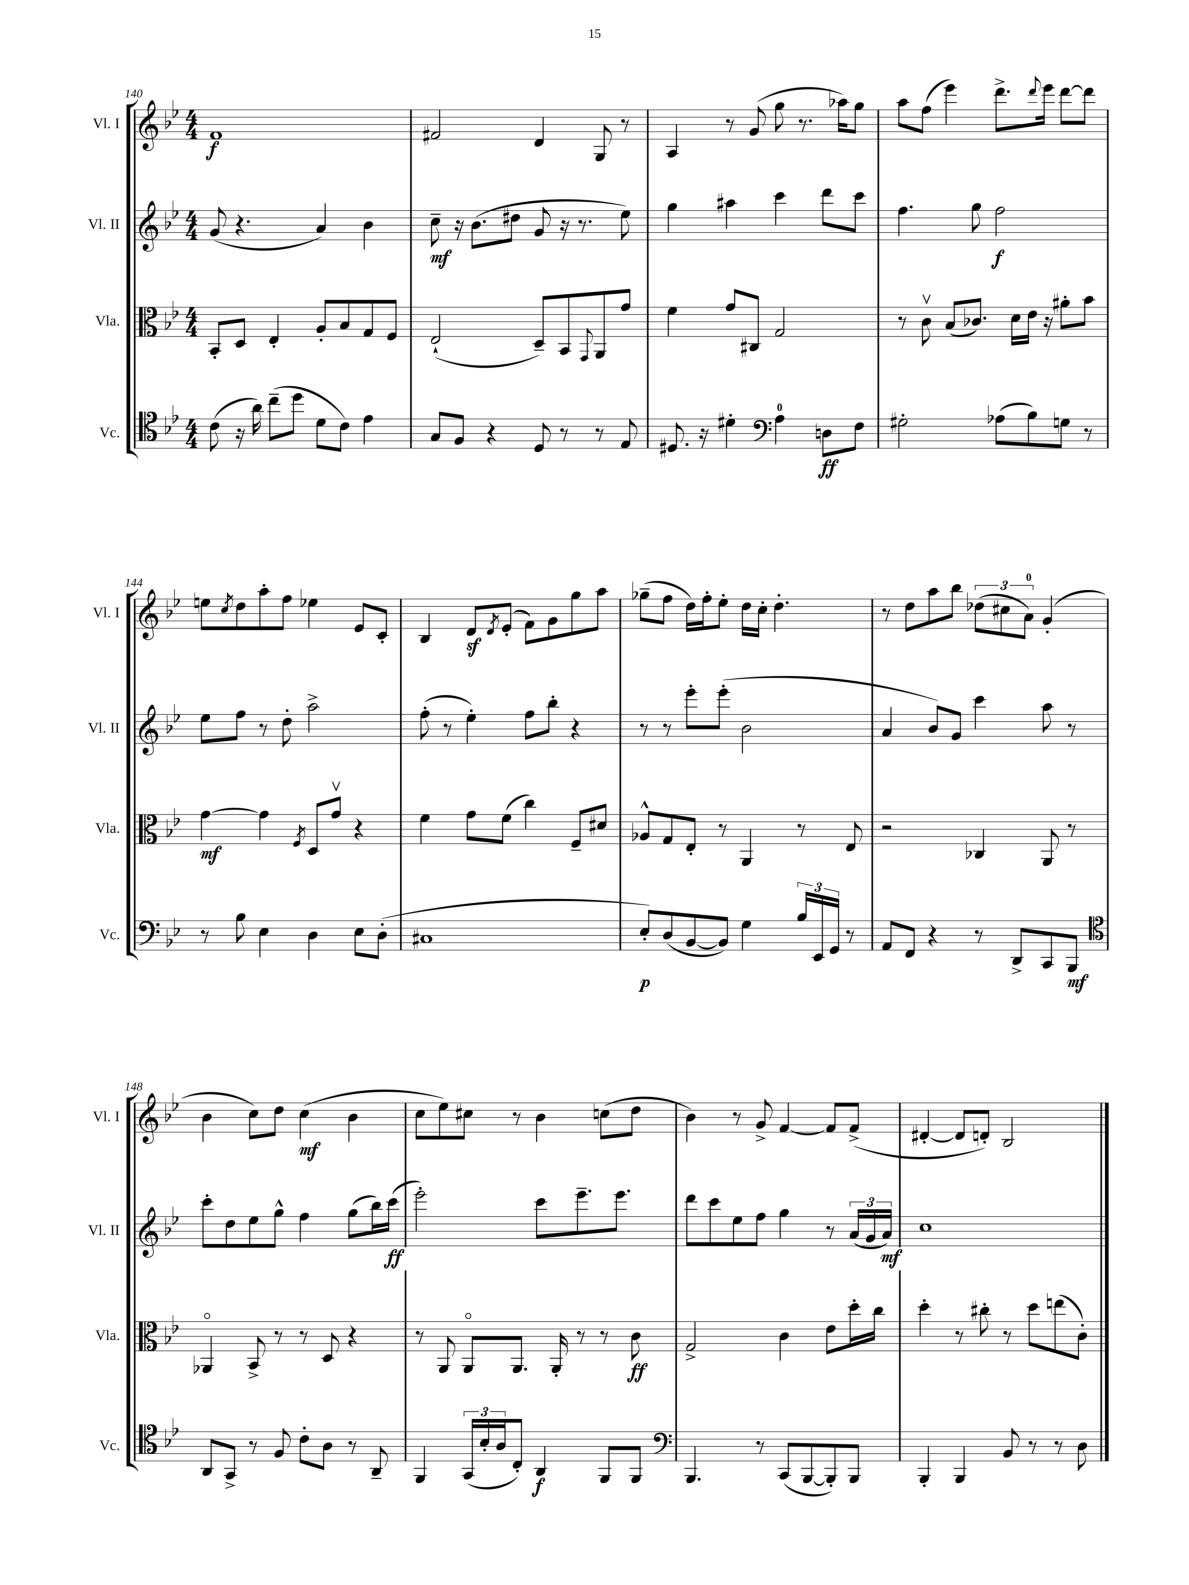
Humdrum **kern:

**kern	**kern	**kern	**kern
*staff4	*staff3	*staff2	*staff1
*clefC4	*clefC3	*clefG2	*clefG2
*k[b-e-]	*k[b-e-]	*k[b-e-]	*k[b-e-]
*M4/4	*M4/4	*M4/4	*M4/4
(8c	8BB-'	(8g	1f
16r	8D	4.r	.
16a)	.	.	.
(8cc~	4E-'	.	.
8dd	.	.	.
8d	8A'	4a)	.
8c)	8B-	.	.
4e-	8G	4b-	.
.	8F	.	.
=	=	=	=
8G	(2E-`	8cc~	2f#
8F	.	16r	.
.	.	(8.b-	.
4r	.	.	.
.	.	8dd#	.
8D	8D~)	8g	4d
8r	8BB-	16r	.
.	.	8.r	.
.	8qqGG	.	.
8r	8AA	.	8G
8E-	8g	8ee-)	8r
=	=	=	=
8.D#	4f	4gg	4A
16r	.	.	.
4d#'	8g	4aa#	8r
.	8C#	.	(8g
*clefF4	*	*	*
4A	2G	4ccc	8gg
.	.	.	8.r
8D	.	8ddd	.
.	.	.	16aa-)
8F	.	8ccc	8gg
=	=	=	=
2G#'	8r	4.ff	8aa
.	8cv	.	(8ff
.	(8B-	.	4eee-)
.	8.c-)	8gg	.
(8A-	.	2ff	8.ddd^
.	16d	.	.
8B-)	16e-	.	.
.	.	.	8qqddd
.	16r	.	16eee-
8G	8a#'	.	[8ddd
8r	8b-	.	8ddd]
=	=	=	=
8r	[4g	8ee-	8ee
.	.	.	8qcc
8B-	.	8ff	8dd
4E-	4g]	8r	8aa'
.	.	8dd'	8ff
.	8qF	.	.
4D	8D	2aa^	4ee-
.	8gv	.	.
8E-	4r	.	8e-
(8D'	.	.	8c'
=	=	=	=
1C#	4f	(8ff'	4B-
.	.	8r	.
.	8g	4ee-')	8d
.	.	.	8qd
.	(8f	.	(8e-'
.	4cc)	8ff	8f)
.	.	8bb-'	8g
.	8F~	4r	8gg
.	8d#	.	8aa
=	=	=	=
8E-')	8A-^^	8r	(8gg-~
(8D	8G	8r	8ff
[8BB-	8E-'	8eee-'	16dd)
.	.	.	16ff'
8BB-])	8r	(8eee-'	8ee-'
4G	4AA	2b-	16dd
.	.	.	16cc'
.	.	.	4.dd'
24B-	8r	.	.
24EE-	.	.	.
24GG	.	.	.
8r	8E-	.	.
=	=	=	=
8AA	2r	4a	8r
8FF	.	.	8dd
4r	.	8b-)	8aa
.	.	8g	8bb-
8r	4C-	4ccc	(12dd-
.	.	.	12cc#
8DD^	.	.	.
.	.	.	12a)
8CC	8AA	8aa	(4g'
8BBB-	8r	8r	.
=	=	=	=
*clefC4	*	*	*
8AA	4AA-o	8ccc'	4b-
8GG^	.	8dd	.
8r	8BB-^	8ee-	8cc)
8F	8r	8gg^^	8dd
8c'	8r	4ff	(4cc
8A	8D	.	.
8r	4r	(8gg	4b-
8AA~	.	16bb-)	.
.	.	(16ccc	.
=	=	=	=
4FF	8r	2eee-')	8cc
.	8AA	.	8ee-)
(24GG	8AAo	.	8cc#
24B-'	.	.	.
24A	.	.	.
8C')	8.AA	.	8r
4AA	.	8ccc	4b-
.	16AA'	.	.
.	8r	8.eee-~	.
8FF	8r	.	(8cc
.	.	8.eee-	.
8FF	8c	.	8dd
=	=	=	=
*clefF4	*	*	*
4.BBB-	2G^	8ddd	4b-)
.	.	8ccc	.
.	.	8ee-	8r
8r	.	8ff	8g^
(8CC	4c	4gg	[4f
[8BBB-	.	.	.
8BBB-'])	8e-	8r	8f]
8BBB-	16dd'	(24a	(8f^
.	.	24g	.
.	16cc	.	.
.	.	24a)	.
=	=	=	=
4BBB-'	4dd'	1cc	[4d#'
4BBB-	8r	.	8d#]
.	8cc#'	.	8d')
8BB-	8r	.	2B-
8r	8dd	.	.
8r	(8ee	.	.
8D	8c')	.	.
==	==	==	==
*-	*-	*-	*-
